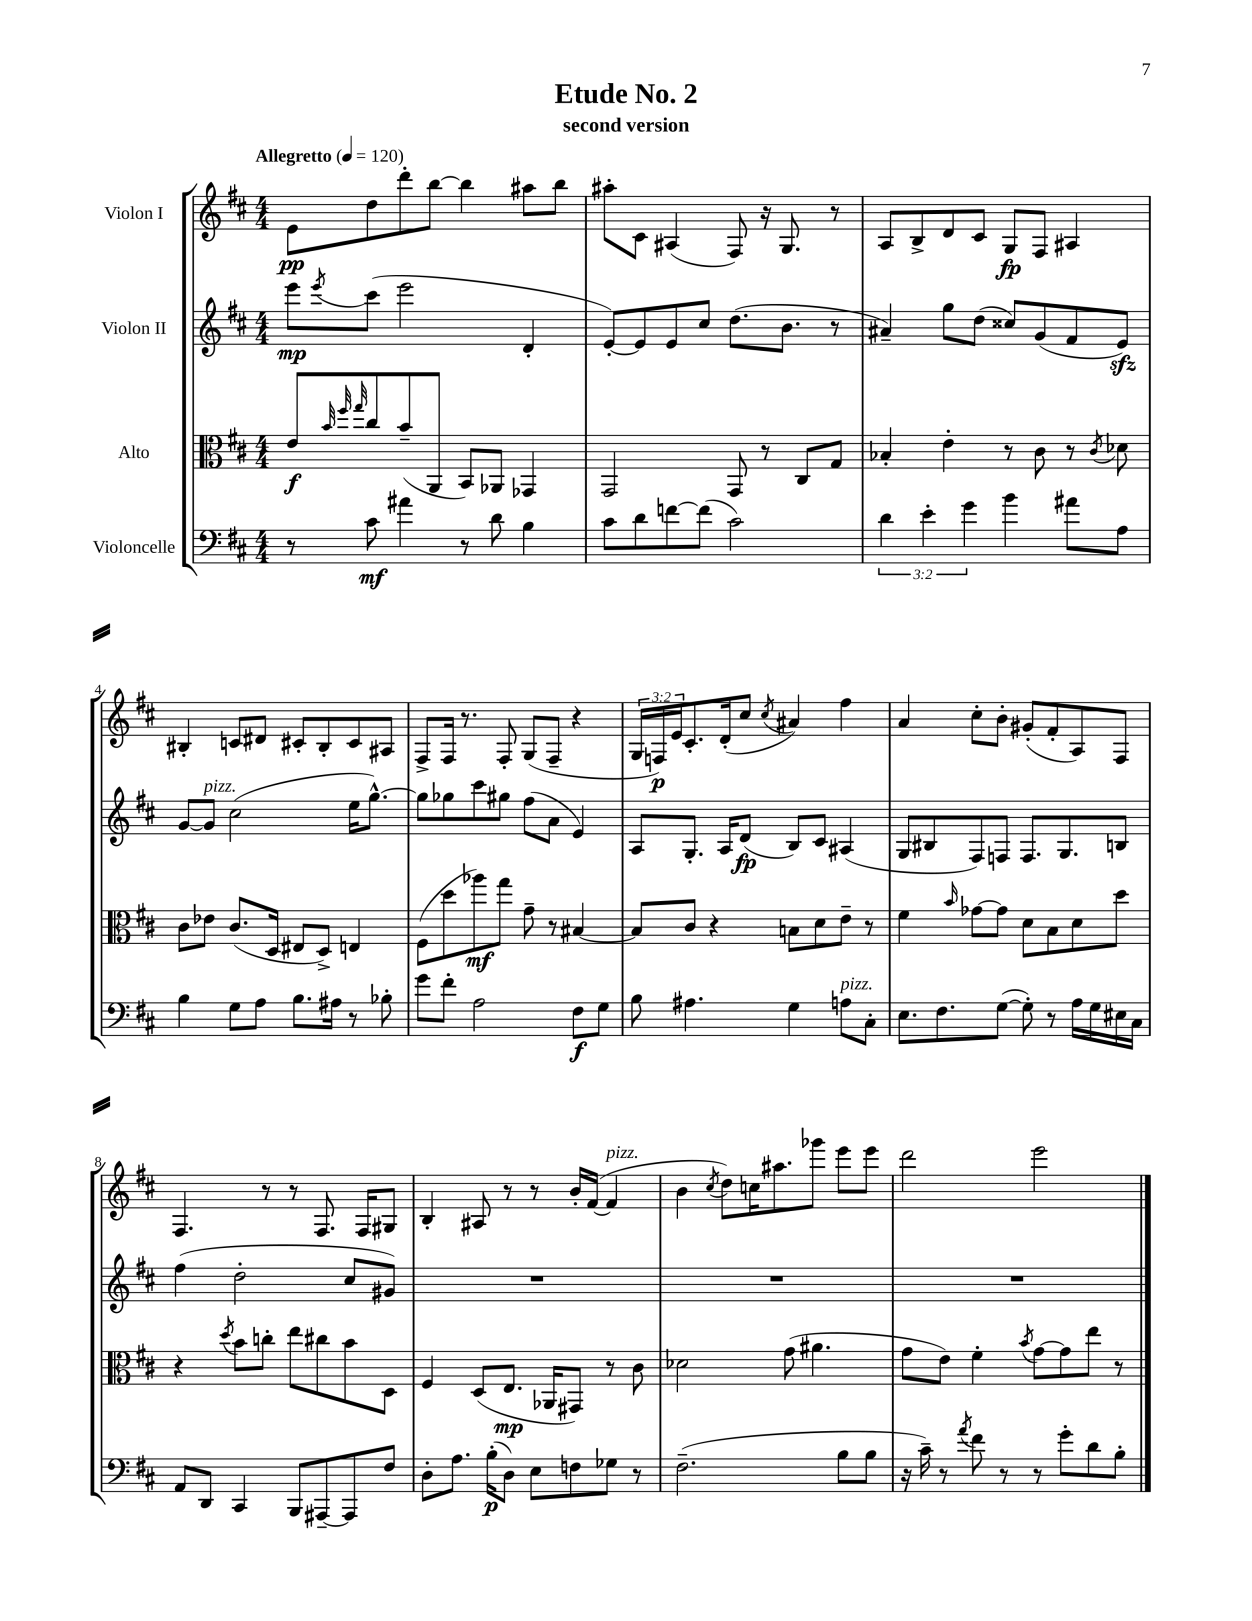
\header { title = "Etude No. 2" subtitle = "second version" }
<<
\new StaffGroup <<
\new Staff = "s0" \with { instrumentName = "Violon I" } {
    \clef treble \key d \major \numericTimeSignature \time 4/4 \override Staff.TupletNumber.text = #tuplet-number::calc-fraction-text \tempo "Allegretto" 4 = 120
    e'8\pp d''8 d'''8-. b''8~ b''4 ais''8 b''8 |
    ais''8-. cis'8 ais4( fis8) r16 g8. r8 |
    a8 b8-> d'8 cis'8 g8\fp fis8 ais4 |
    bis4-. c'8 dis'8 cis'8-. bis8-. cis'8 ais8 |
    fis8-> fis16 r8. fis8-. g8( fis8-- r4 |
    \tuplet 3/2 { g16 f16\p) e'16 } cis'8.-. d'16-.( cis''8 \acciaccatura { cis''8 } ais'4) fis''4 |
    a'4 cis''8-. b'8-. gis'8-.( fis'8-. a8) fis8 |
    fis4. r8 r8 fis8. fis16 gis8 |
    b4-. ais8 r8 r8 b'16-. fis'16~( fis'4^\markup { \italic "pizz." } |
    b'4 \acciaccatura { cis''8 } d''8) c''16 ais''8. ges'''8 e'''8 e'''8 |
    d'''2 e'''2 \bar "|." |
}
\new Staff = "s1" \with { instrumentName = "Violon II" } {
    \clef treble \key d \major \numericTimeSignature \time 4/4
    e'''8\mp \acciaccatura { e'''8 } cis'''8( e'''2 d'4-. |
    e'8~-.) e'8 e'8 cis''8 d''8.( b'8. r8 |
    ais'4--) g''8 d''8( cisis''8) g'8( fis'8 e'8\sfz) |
    g'8~ g'8^\markup { \italic "pizz." } cis''2( e''16 g''8.~-^) |
    g''8 ges''8 cis'''8 gis''8 fis''8( a'8 e'4) |
    a8 g8.-. a16 d'8\fp( b8) cis'8 ais4( |
    g8 bis8 fis8) f8 f8. g8. b8 |
    fis''4( d''2-. cis''8 gis'8) |
    R1 |
    R1 |
    R1 \bar "|." |
}
\new Staff = "s2" \with { instrumentName = "Alto" } {
    \clef alto \key d \major \numericTimeSignature \time 4/4
    e'8\f \grace { b'32 fis''32 g''32 } cis''8 b'8--( a,8 b,8) aes,8 ges,4 |
    g,2 g,8 r8 cis8 g8 |
    bes4-. e'4-. r8 cis'8 r8 \acciaccatura { cis'8 } des'8 |
    cis'8 ees'8 cis'8.( d16 eis8 d8->) e4 |
    fis8( d''8 aes''8\mf) g''8 g'8-- r8 bis4~ |
    bis8 cis'8 r4 b8 d'8 e'8-- r8 |
    fis'4 \grace { b'16 } ges'8~ ges'8 d'8 b8 d'8 d''8 |
    r4 \acciaccatura { d''8 } b'8 c''8-. e''8 cis''8 b'8 d8 |
    fis4 d8( e8.\mp aes,16 gis,8) r8 cis'8 |
    des'2 g'8( ais'4. |
    g'8 e'8) fis'4-. \acciaccatura { b'8 } g'8~ g'8 e''8 r8 \bar "|." |
}
\new Staff = "s3" \with { instrumentName = "Violoncelle" } {
    \clef bass \key d \major \numericTimeSignature \time 4/4 \override Staff.TupletNumber.text = #tuplet-number::calc-fraction-text
    r8 cis'8\mf ais'4 r8 d'8 b4 |
    cis'8 d'8 f'8~ f'8( cis'2) |
    \tuplet 3/2 { d'4 e'4-. g'4 } b'4 ais'8 a8 |
    b4 g8 a8 b8. ais16 r8 bes8-. |
    g'8 fis'8-. a2 fis8\f g8 |
    b8 ais4. g4 a8^\markup { \italic "pizz." } cis8-. |
    e8. fis8. g8~( g8-.) r8 a16 g16 eis16 cis16 |
    a,8 d,8 cis,4 b,,8 ais,,8~-- ais,,8 fis8 |
    d8-. a8. b16-.\p( d8) e8 f8 ges8 r8 |
    fis2.--( b8 b8 |
    r16 cis'16--) r8 \acciaccatura { a'8 } fis'8 r8 r8 g'8-. d'8 b8-. \bar "|." |
}
>>
>>
